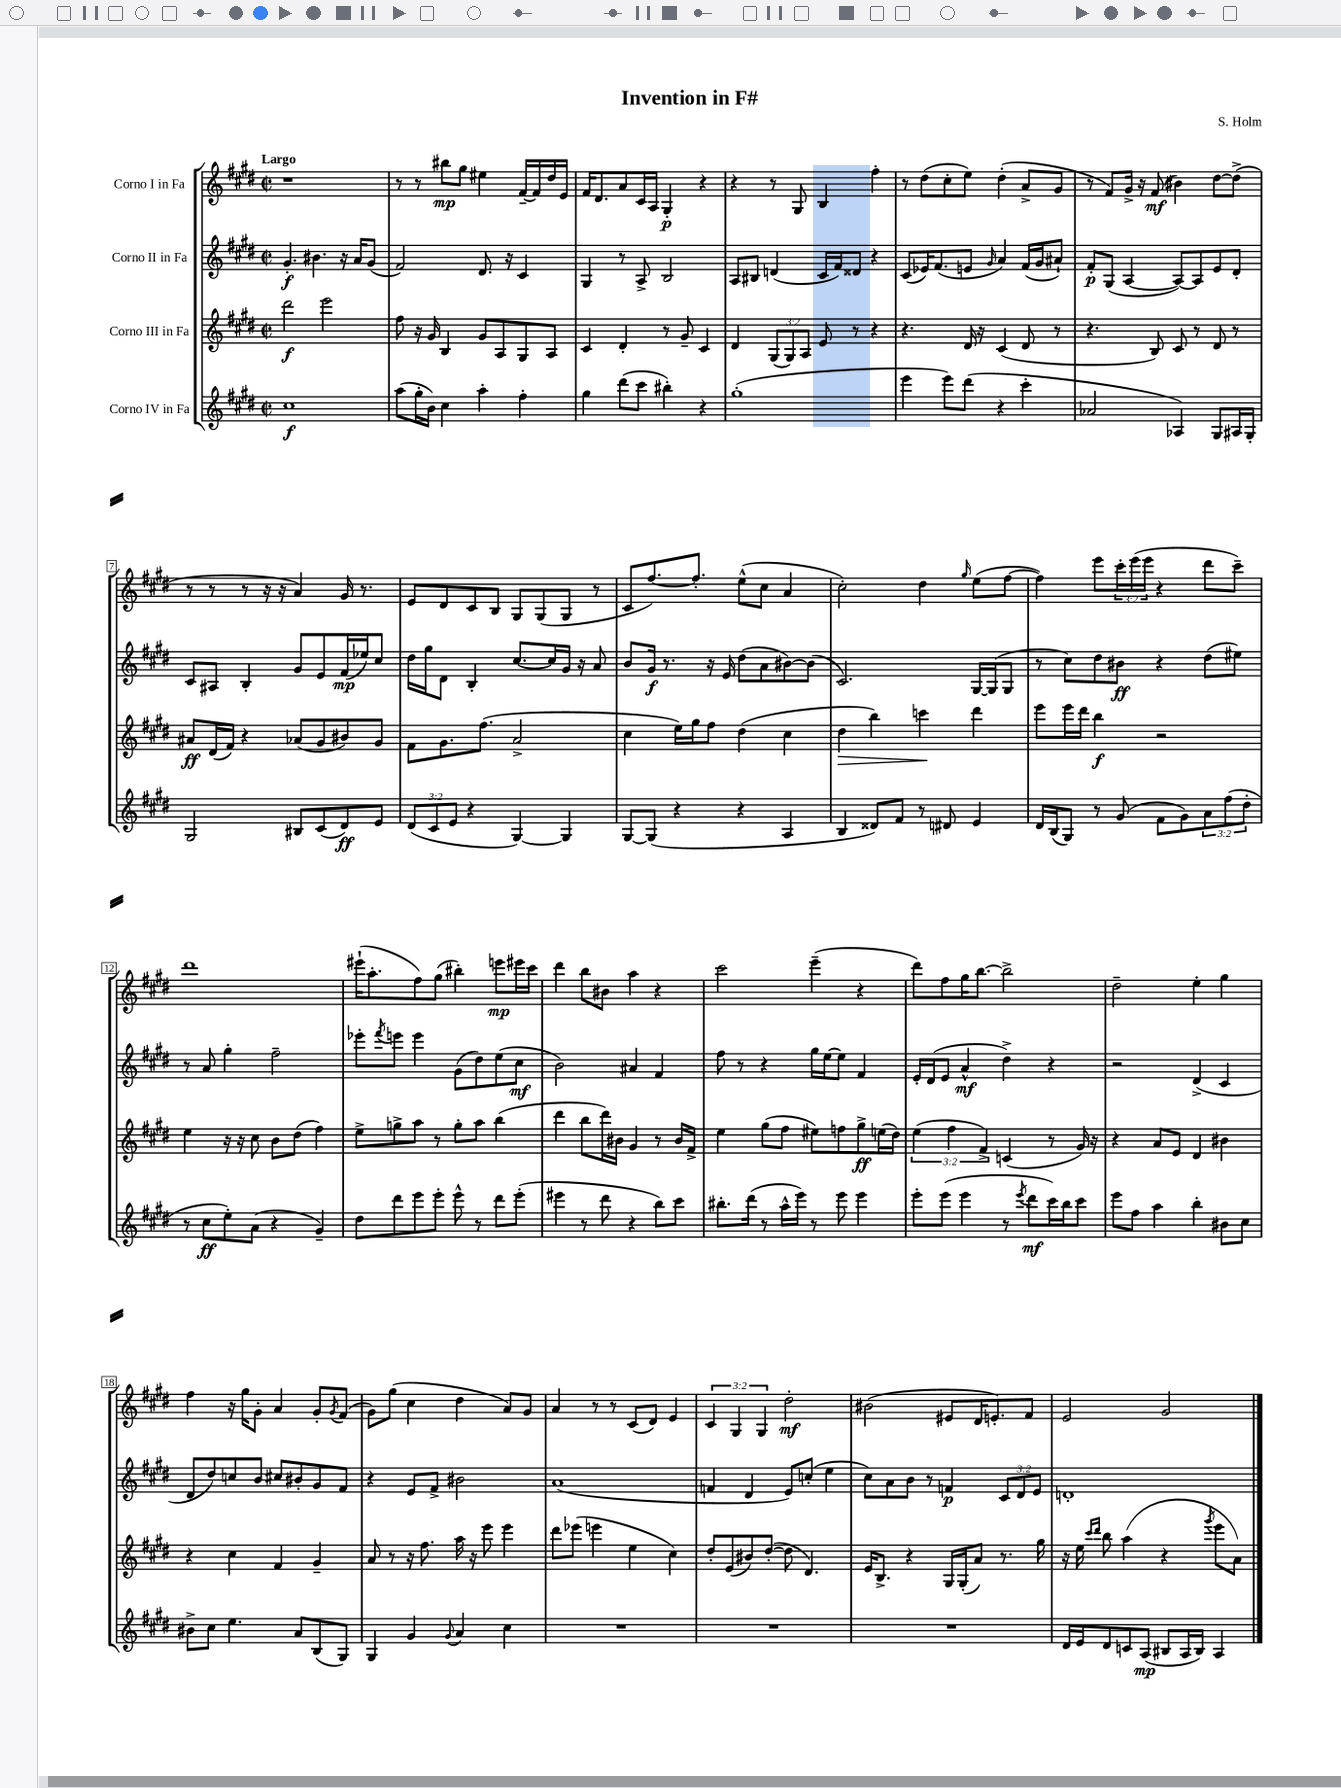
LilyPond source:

\header { title = "Invention in F#" composer = "S. Holm" }
<<
\new StaffGroup <<
\new Staff = "s0" \with { instrumentName = "Corno I in Fa" } {
    \clef treble \key e \major \defaultTimeSignature \time 2/2 \override Staff.TupletNumber.text = #tuplet-number::calc-fraction-text \tempo "Largo"
    r1 |
    r8 r8 bis''8\mp gis''8 eis''4 fis'16~-- fis'16 dis''16 e'16 |
    fis'16 dis'8. a'8 cis'16 a16 gis4-.\p r4 |
    r4 r8 gis8 b4 fis''4-. |
    r8 dis''8( cis''8-. e''8) dis''4-.( a'8-> gis'8 |
    r8 fis'8) gis'16-> r16 fis'8\mf( bis'4) dis''8~ dis''8->( |
    r8 r8 r8 r16 r16 a'4) gis'16 r8. |
    e'8 dis'8 cis'8 b8 gis8 gis8( gis8 r8 |
    cis'8 fis''8.~) fis''8.-. e''8-^( cis''8 a'4 |
    cis''2-.) dis''4 \grace { gis''16 } e''8( fis''8~ |
    fis''4) e'''8 \tuplet 3/2 { cis'''16-. e'''16( e'''16 } r4 dis'''8 cis'''8--) |
    dis'''1 |
    eis'''16-!( a''8.-. fis''8) gis''8( bis''4-.) e'''8\mp eis'''16 cis'''16 |
    dis'''4 b''8 bis'8 a''4 r4 |
    cis'''2 e'''4--( r4 |
    dis'''8) fis''8 gis''16 b''8.~ b''2-> |
    dis''2-- e''4-. gis''4 |
    fis''4 r16 gis''16 gis'8-. a'4 gis'8-. \acciaccatura { gis'8 } fis'8( |
    gis'8) gis''8( cis''4 dis''4 a'8) gis'8 |
    a'4 r8 r8 cis'8( dis'8) e'4 |
    \tuplet 3/2 { cis'4 gis4 gis4 } dis''2-.\mf |
    bis'2( eis'8 dis'16 e'8.-.) fis'8 |
    e'2 gis'2 \bar "|." |
}
\new Staff = "s1" \with { instrumentName = "Corno II in Fa" } {
    \clef treble \key e \major \defaultTimeSignature \time 2/2 \override Staff.TupletNumber.text = #tuplet-number::calc-fraction-text
    gis'4.-.\f bis'4. r16 a'16 gis'8( |
    fis'2) dis'8. r16 cis'4 |
    gis4 r8 a8-> b2 |
    a8 bis8 d'4( cis'16 fis'16) disis'8 r4 |
    cis'8( ees'16) fis'8.( e'8 \grace { gis'16 } a'4) fis'16( gis'16 ais'8-!) |
    fis'8-.\p gis8( a4~ a8~) a8 e'8 dis'8-. |
    cis'8 ais8 b4-. gis'8 e'8 fis'16\mp( ees''16) cis''8 |
    dis''16 gis''16 dis'8 b4-. cis''8.~ cis''16 gis'16 r16 a'8 |
    b'8 gis'16\f r8. r16 e'16 dis''8( a'8 bis'8~) bis'8( |
    cis'2.) gis16~ gis16( gis8 |
    r8 cis''8) dis''8 bis'8\ff r4 dis''8( eis''8) |
    r8 a'8 gis''4-. fis''2-- |
    ees'''8-. \acciaccatura { fis'''8 } e'''8 e'''4 gis'8( dis''8) e''8( cis''8\mf |
    b'2) ais'4 fis'4 |
    fis''8 r8 r4 gis''16 e''16~ e''8 fis'4 |
    e'16-. dis'16( e'8 a'4-^\mf dis''4->) r4 |
    r2 dis'4->( cis'4 |
    dis'8 dis''8) c''8 b'8 cis''8 bis'8-. gis'8 fis'8 |
    r4 e'8 fis'8-> bis'2 |
    a'1( |
    f'4 dis'4 e'8) c''8-.( e''4 |
    cis''8) a'8 b'8 r8 f'4\p \tuplet 3/2 { cis'8 dis'8 e'8 } |
    d'1-. \bar "|." |
}
\new Staff = "s2" \with { instrumentName = "Corno III in Fa" } {
    \clef treble \key e \major \defaultTimeSignature \time 2/2 \override Staff.TupletNumber.text = #tuplet-number::calc-fraction-text
    dis'''2\f e'''2 |
    fis''8 r16 gis'16 b4 gis'8 a8 gis8 a8 |
    cis'4 dis'4-. r8 gis'8-- cis'4 |
    dis'4 \tuplet 3/2 { gis8( gis8) a8 } e'8 r8 r4 |
    r4. dis'16 r16 cis'4( dis'8 r8 |
    r4. b8) cis'8 r8 dis'8 r8 |
    ais'8\ff dis'16( fis'16) r4 aes'8( gis'8 bis'8) gis'8 |
    fis'8 gis'8. fis''8.( a'2-> |
    cis''4 e''16) gis''16 fis''8 dis''4( cis''4 |
    dis''4\> b''4) c'''4\! dis'''4 |
    e'''8 e'''16 dis'''16 b''4\f r2 |
    e''4 r16 r16 cis''8 b'8 dis''8( fis''4) |
    e''8-> g''8-> a''8 r8 g''8-. a''8 b''4( |
    dis'''4 b''8 dis'''16) bis'16 gis'4 r8 bis'16 fis'16-> |
    e''4 gis''8( fis''8 eis''8) f''8 gis''8->\ff e''16( dis''16) |
    \tuplet 3/2 { e''4( fis''4 fis'4->) } c'4( r8 gis'16) r16 |
    r4 a'8 e'8 dis'4 bis'4 |
    r4 cis''4 fis'4 gis'4-- |
    a'8 r8 r16 fis''8. a''16 r16 e'''8 e'''4 |
    dis'''8 ees'''8( e'''4 e''4 cis''4) |
    dis''8-. e'8( bis'8) dis''8~-.( dis''8 dis'4.) |
    e'16 b8.-> r4 gis16 gis16-.( a'8) r8. gis''16 |
    r16 e''16 \grace { cis'''16 dis'''16 } b''8 a''4( r4 \acciaccatura { gis'''8 } e'''8 a'8) \bar "|." |
}
\new Staff = "s3" \with { instrumentName = "Corno IV in Fa" } {
    \clef treble \key e \major \defaultTimeSignature \time 2/2 \override Staff.TupletNumber.text = #tuplet-number::calc-fraction-text
    cis''1\f |
    a''8( gis''16-. b'16) cis''4 a''4-. fis''4-. |
    gis''4 dis'''8( cis'''8 bis''4-.) r4 |
    gis''1-.( |
    e'''4 e'''8) dis'''8( r4 cis'''4-. |
    aes'2 aes4) gis8 ais16 gis16-. |
    gis2 bis8 cis'8( dis'8\ff) e'8 |
    \tuplet 3/2 { dis'8( cis'8 e'8 } r4 gis4~) gis4 |
    gis8~ gis8( r4 r4 a4 |
    b4 disis'8) fis'8 r8 dis'8 e'4 |
    dis'16 b16( gis8) r8 gis'8( fis'8 gis'8) \tuplet 3/2 { a'8 fis''8( dis''8-. } |
    r8 cis''8\ff e''8-.) a'8( r4 gis'4--) |
    dis''8 dis'''8 e'''8 e'''8-. e'''8-^ r8 dis'''8 e'''8-.( |
    eis'''4 r8 dis'''8 r4 b''8) cis'''8 |
    bis''8.-. dis'''16( r8 a''16-^ e'''16) r8 e'''8 e'''4 |
    e'''8-. e'''8( e'''4 r8 \acciaccatura { e'''8 } dis'''8\mf cis'''16) b''16 cis'''8 |
    e'''8 fis''8 a''4 b''4-. bis'8 cis''8 |
    bis'8-> cis''8 e''4. a'8 b8( gis8) |
    gis4 gis'4 \appoggiatura { gis'8 } a'4 cis''4 |
    R1 |
    R1 |
    R1 |
    dis'16 e'16 dis'8 c'8 a8\mp( bis8 a16 bis16) a4 \bar "|." |
}
>>
>>
\layout { \context { \Score \override BarNumber.stencil = #(make-stencil-boxer 0.1 0.3 ly:text-interface::print) } }
